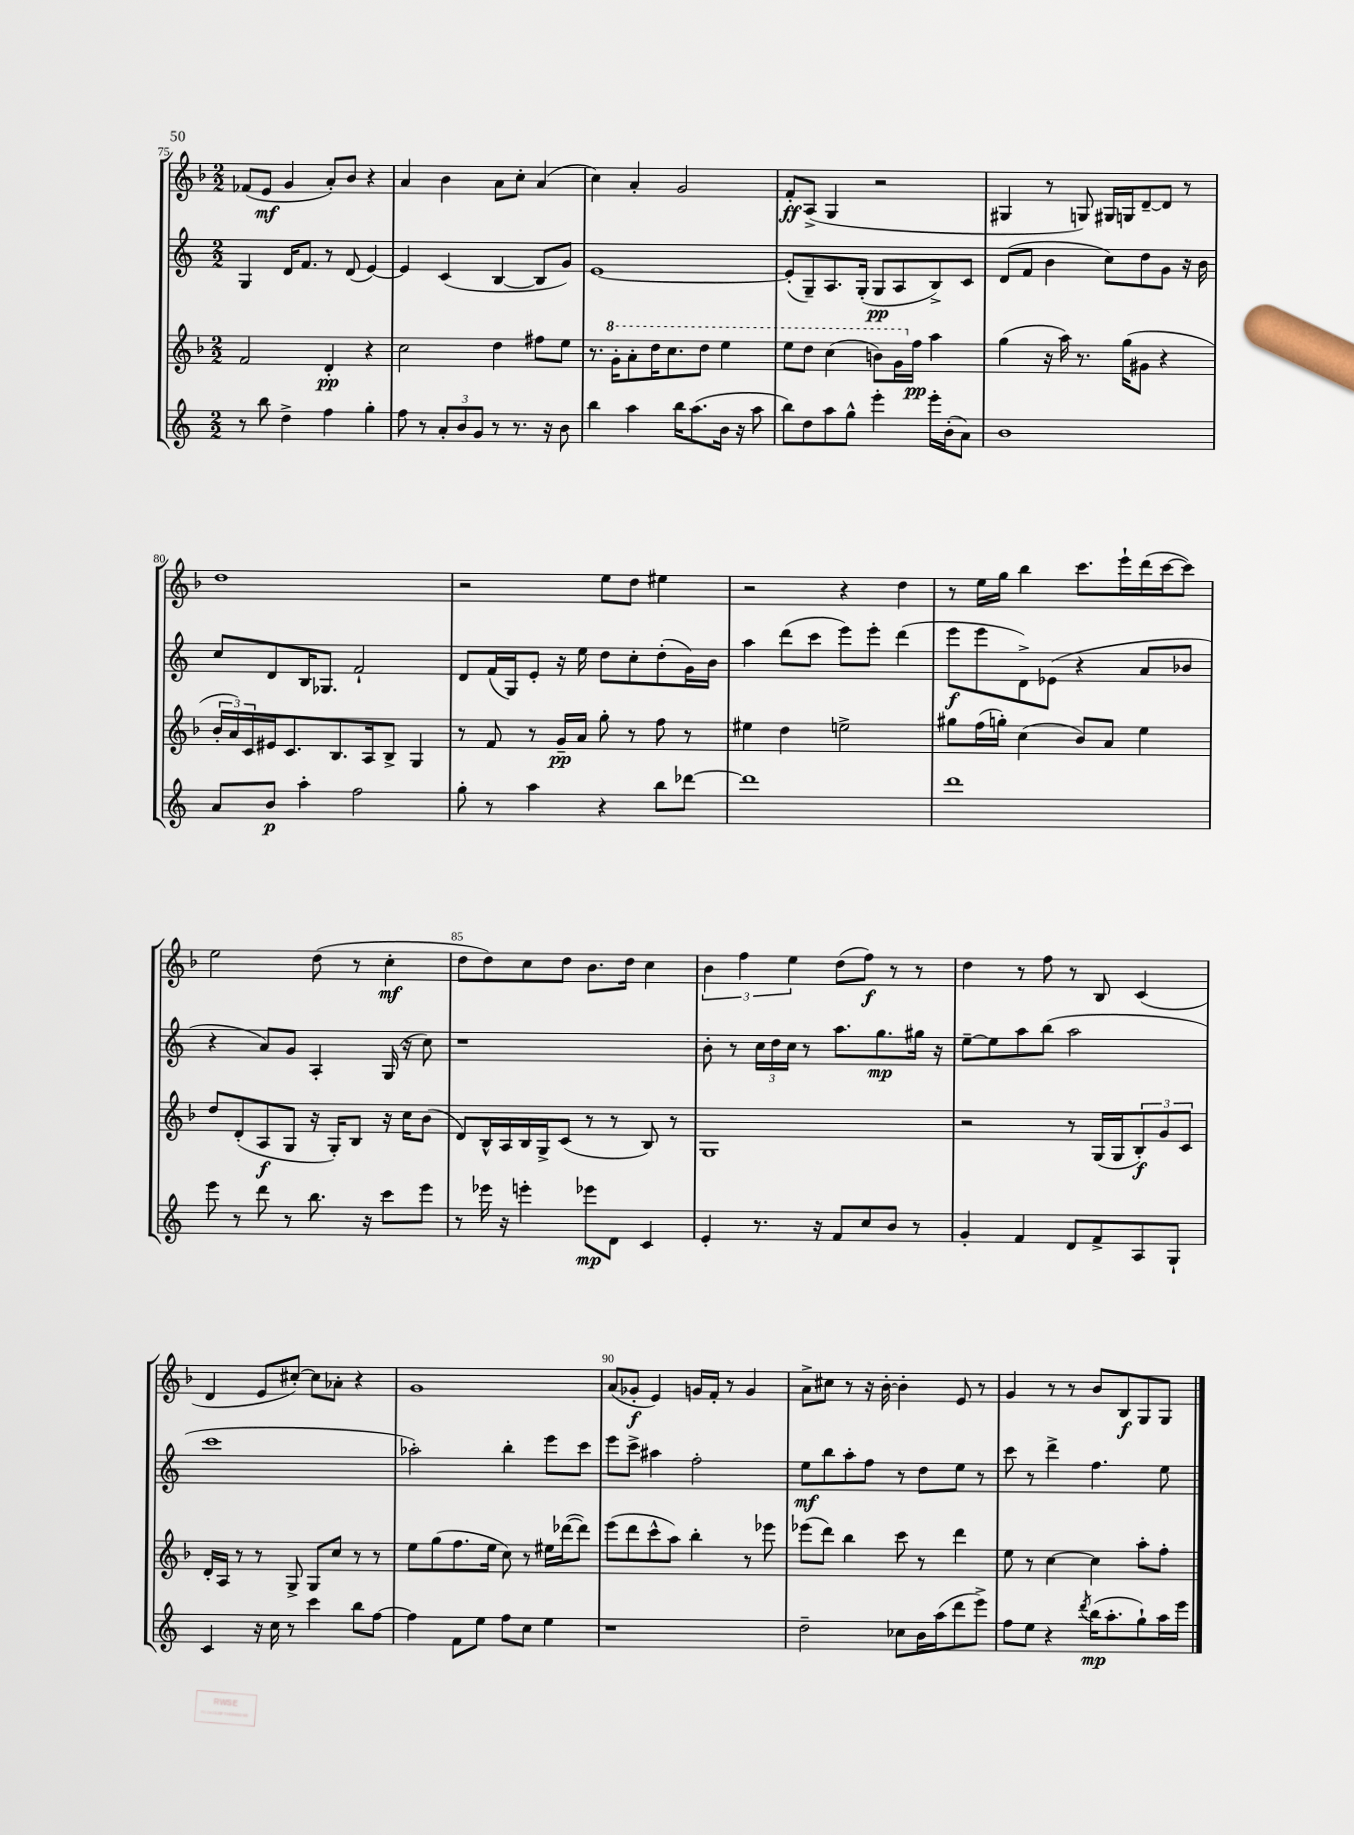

**kern	**dynam	**kern	**dynam	**kern	**dynam	**kern	**dynam
*part4	*part4	*part3	*part3	*part2	*part2	*part1	*part1
*staff4	*staff4	*staff3	*staff3	*staff2	*staff2	*staff1	*staff1
*clefG2	*	*clefG2	*	*clefG2	*	*clefG2	*
*k[]	*	*k[b-]	*	*k[]	*	*k[b-]	*
*M2/2	*	*M2/2	*	*M2/2	*	*M2/2	*
=75	=75	=75	=75	=75	=75	=75	=75
8r	.	2f/	.	4G/	.	(8f-X/L	.
8bb\	.	.	.	.	.	8e/J	mf
4dd^\	.	.	.	16d/KL	.	4g/	.
.	.	.	.	8.f/J	.	.	.
4ff\	.	4d'/	pp	8r	.	8a'/L)	.
.	.	.	.	(8d/	.	8b-/J	.
4gg'\	.	4r	.	[4e/)	.	4r	.
=76	=76	=76	=76	=76	=76	=76	=76
8ff\	.	2cc\	.	4e/]	.	4a/	.
8r	.	.	.	.	.	.	.
12a'/L	.	.	.	(4c/	.	4b-\	.
12b/	.	.	.	.	.	.	.
12g/J	.	.	.	.	.	.	.
8r	.	4dd\	.	[4B/	.	8a\L	.
8.r	.	.	.	.	.	8cc'\J	.
.	.	8ff#X\L	.	8B/L]	.	(4a/	.
16r	.	.	.	.	.	.	.
8b\	.	8ee\J	.	8g/J)	.	.	.
=77	=77	=77	=77	=77	=77	=77	=77
4bb\	.	8.r	.	[1e	.	4cc\)	.
*	*	*8va	*	*	*	*	*
.	.	16gg'\KL	.	.	.	.	.
4aa\	.	8aa'\	.	.	.	4a'/	.
.	.	16ddd\K	.	.	.	.	.
.	.	8.ccc\	.	.	.	.	.
16bb\KL	.	.	.	.	.	2g/	.
(8.aa\	.	.	.	.	.	.	.
.	.	8ddd\J	.	.	.	.	.
16b\Jk	.	4eee\	.	.	.	.	.
16r	.	.	.	.	.	.	.
8aa\	.	.	.	.	.	.	.
=78	=78	=78	=78	=78	=78	=78	=78
8bb\L)	.	8eee\L	.	(8e'/L]	.	8f'/L	ff
8dd\	.	8ddd\J	.	8G~/)	.	(8A^/J	.
8aa\	.	(4ccc\	.	8.A/	.	4G/	.
8gg^^\J	.	.	.	.	.	.	.
.	.	.	.	(16G'/Jk	.	.	.
4eee'\	.	8bbn\L)	.	8G/L	pp	2r	.
.	.	16gg\L	.	8A/	.	.	.
*	*	*X8va	*	*	*	*	*
.	.	16ff\JJ	pp	.	.	.	.
16eee'\LL	.	4aa\	.	8B^/)	.	.	.
(16b'\J	.	.	.	.	.	.	.
8a\J)	.	.	.	8c/J	.	.	.
=79	=79	=79	=79	=79	=79	=79	=79
1b	.	(4gg\	.	(8d/L	.	4G#X/	.
.	.	.	.	8f/J	.	.	.
.	.	16r	.	4b\	.	8r	.
.	.	16aa\)	.	.	.	.	.
.	.	8.r	.	.	.	8Gn/)	.
.	.	.	.	8cc\L)	.	16G#X/LL	.
.	.	(16gg\KL	.	.	.	16Gn/J	.
.	.	8g#X\J	.	8dd\	.	[8d~/	.
.	.	4r	.	8g\J	.	8d/J]	.
.	.	.	.	16r	.	8r	.
.	.	.	.	16b\	.	.	.
!!LO:LB:g=z
=80	=80	=80	=80	=80	=80	=80	=80
8a/L	.	24b-'/LL	.	8cc/L	.	1dd	.
.	.	24a/)	.	.	.	.	.
.	.	24c/	.	.	.	.	.
8b/J	p	16e#X/J	.	8d/	.	.	.
.	.	8.c/	.	.	.	.	.
4aa'\	.	.	.	16B/K	.	.	.
.	.	.	.	8.G-X/J	.	.	.
.	.	8.B-/	.	.	.	.	.
2ff\	.	.	.	2f`/	.	.	.
.	.	16A/k	.	.	.	.	.
.	.	8B-^/J	.	.	.	.	.
.	.	4G/	.	.	.	.	.
=81	=81	=81	=81	=81	=81	=81	=81
8gg'\	.	8r	.	8d/L	.	2r	.
8r	.	8f/	.	(16f/L	.	.	.
.	.	.	.	16G/J)	.	.	.
4aa\	.	8r	.	8e'/J	.	.	.
.	.	16g~/LL	pp	16r	.	.	.
.	.	16a/JJ	.	16ee\	.	.	.
4r	.	8gg'\	.	8dd\L	.	8ee\L	.
.	.	8r	.	8cc'\	.	8dd\J	.
8bb\L	.	8ff\	.	(8dd'\	.	4ee#X\	.
[8ddd-X\J	.	8r	.	16g\L)	.	.	.
.	.	.	.	16b\JJ	.	.	.
=82	=82	=82	=82	=82	=82	=82	=82
1ddd-]	.	4ee#X\	.	4aa\	.	2r	.
.	.	4dd\	.	(8ddd\L	.	.	.
.	.	.	.	8ccc\J	.	.	.
.	.	2een^\	.	8eee\L)	.	4r	.
.	.	.	.	8eee'\J	.	.	.
.	.	.	.	(4ddd\	.	4dd\	.
=83	=83	=83	=83	=83	=83	=83	=83
1ddd	.	8gg#X\L	.	8eee\L	f	8r	.
.	.	(16ff\L	.	8eee\	.	16ee\LL	.
.	.	16ggn'\JJ)	.	.	.	16gg\JJ	.
.	.	(4cc\	.	8d^\)	.	4bb-\	.
.	.	.	.	(8e-X\J	.	.	.
.	.	8b-/L)	.	4r	.	8.ccc\L	.
.	.	8a/J	.	.	.	.	.
.	.	.	.	.	.	16eee`\L	.
.	.	4ee\	.	8a/L	.	(16ddd\	.
.	.	.	.	.	.	[16ccc\J	.
.	.	.	.	8b-X/J	.	8ccc\J])	.
!!LO:LB:g=z
=84	=84	=84	=84	=84	=84	=84	=84
8eee\	.	8dd/L	.	4r	.	2ee\	.
8r	.	(8d'/	.	.	.	.	.
8ddd\	.	8A/	f	8a/L)	.	.	.
8r	.	8G/J	.	8g/J	.	.	.
8.bb\	.	16r	.	4A'/	.	(8dd\	.
.	.	16G'/KL)	.	.	.	.	.
.	.	8B-/J	.	.	.	8r	.
16r	.	.	.	.	.	.	.
8ccc\L	.	16r	.	(16G/	.	4cc'\	mf
.	.	16cc\KL	.	16r	.	.	.
8eee\J	.	(8b-\J	.	8cc\)	.	.	.
=85	=85	=85	=85	=85	=85	=85	=85
8r	.	8d/L)	.	1r	.	8dd\L	.
16eee-X\	.	16B-^^/L	.	.	.	8dd\)	.
16r	.	16A/	.	.	.	.	.
4eeen'\	.	16B-/	.	.	.	8cc\	.
.	.	16G^/J	.	.	.	.	.
.	.	(8c/J	.	.	.	8dd\J	.
8eee-X\L	mp	8r	.	.	.	8.b-\L	.
8d\J	.	8r	.	.	.	.	.
.	.	.	.	.	.	16dd\Jk	.
4c/	.	8B-/)	.	.	.	4cc\	.
.	.	8r	.	.	.	.	.
=86	=86	=86	=86	=86	=86	=86	=86
4e'/	.	1G	.	8b'\	.	6b-\	.
.	.	.	.	8r	.	.	.
.	.	.	.	.	.	6ff\	.
8.r	.	.	.	24cc\LL	.	.	.
.	.	.	.	24dd\	.	.	.
.	.	.	.	24cc\JJ	.	6ee\	.
.	.	.	.	8r	.	.	.
16r	.	.	.	.	.	.	.
8f/L	.	.	.	8.aa\L	.	(8dd\L	.
8cc/	.	.	.	.	.	8ff\J)	f
.	.	.	.	8.gg\	mp	.	.
8b/J	.	.	.	.	.	8r	.
8r	.	.	.	16gg#X\Jk	.	8r	.
.	.	.	.	16r	.	.	.
=87	=87	=87	=87	=87	=87	=87	=87
4g'/	.	2r	.	[8ee~\L	.	4dd\	.
.	.	.	.	8ee\]	.	.	.
4f/	.	.	.	8aa\	.	8r	.
.	.	.	.	(8bb\J	.	8ff\	.
8d/L	.	8r	.	2aa\	.	8r	.
8f^/	.	(16G/LL	.	.	.	8B-/	.
.	.	16G/J	.	.	.	.	.
8A/	.	12B-'/)	f	.	.	(4c/	.
.	.	12g/	.	.	.	.	.
8G`/J	.	.	.	.	.	.	.
.	.	12c/J	.	.	.	.	.
!!LO:LB:g=z
=88	=88	=88	=88	=88	=88	=88	=88
4c/	.	16d'/LL	.	1ccc	.	4d/	.
.	.	16A/JJ	.	.	.	.	.
.	.	8r	.	.	.	.	.
16r	.	8r	.	.	.	8e/L	.
16cc\	.	.	.	.	.	.	.
8r	.	8G^/	.	.	.	[8cc#X'/J)	.
4ccc\	.	8G/L	.	.	.	8cc#\L]	.
.	.	8cc/J	.	.	.	8a-X'\J	.
8bb\L	.	8r	.	.	.	4r	.
[8ff\J	.	8r	.	.	.	.	.
=89	=89	=89	=89	=89	=89	=89	=89
4ff\]	.	8ee\L	.	2aa-X'\)	.	1g	.
.	.	(8gg\	.	.	.	.	.
8f\L	.	8.ff\	.	.	.	.	.
8ee\J	.	.	.	.	.	.	.
.	.	16ee\Jk	.	.	.	.	.
8ff\L	.	8cc\)	.	4bb'\	.	.	.
8cc\J	.	8r	.	.	.	.	.
4ee\	.	16ee#X\LL	.	8eee\L	.	.	.
.	.	([16ddd-X\J	.	.	.	.	.
.	.	8ddd-\J])	.	8ccc\J	.	.	.
=90	=90	=90	=90	=90	=90	=90	=90
1r	.	(8eee\L	.	8eee\L	.	(8a/L	.
.	.	8ddd\	.	8ccc^\J	.	8g-X'/J	f
.	.	8ccc^^\	.	4aa#X\	.	4e/)	.
.	.	8aa\J)	.	.	.	.	.
.	.	4bb-'\	.	2ff'\	.	16gn/LL	.
.	.	.	.	.	.	16f'/JJ	.
.	.	.	.	.	.	8r	.
.	.	8r	.	.	.	4g/	.
.	.	8eee-X\	.	.	.	.	.
=91	=91	=91	=91	=91	=91	=91	=91
2dd~\	.	(8eee-X\L	.	8ee\L	mf	8a^\L	.
.	.	8ddd\J)	.	8bb\	.	8cc#X\J	.
.	.	4bb-\	.	8aa'\	.	8r	.
.	.	.	.	8ff\J	.	16r	.
.	.	.	.	.	.	[16b-'\	.
8cc-X\L	.	8ccc\	.	8r	.	4b-'\]	.
16b\L	.	8r	.	8dd\L	.	.	.
(16aa\J	.	.	.	.	.	.	.
8ddd\	.	4ddd\	.	8ee\J	.	8e/	.
8eee^\J)	.	.	.	8r	.	8r	.
=92	=92	=92	=92	=92	=92	=92	=92
8ff\L	.	8ee\	.	8ccc\	.	4g/	.
8ee\J	.	8r	.	8r	.	.	.
4r	.	[4cc\	.	4ddd^\	.	8r	.
.	.	.	.	.	.	8r	.
8qddd/	.	.	.	.	.	.	.
(16bb\KL	mp	4cc\]	.	4.ff\	.	8b-/L	.
8.aa'\	.	.	.	.	.	.	.
.	.	.	.	.	.	8B-/	f
8gg`\)	.	8aa'\L	.	.	.	8G/	.
16aa\L	.	8ff'\J	.	8ee\	.	8G/J	.
16eee\JJ	.	.	.	.	.	.	.
==	==	==	==	==	==	==	==
*-	*-	*-	*-	*-	*-	*-	*-
